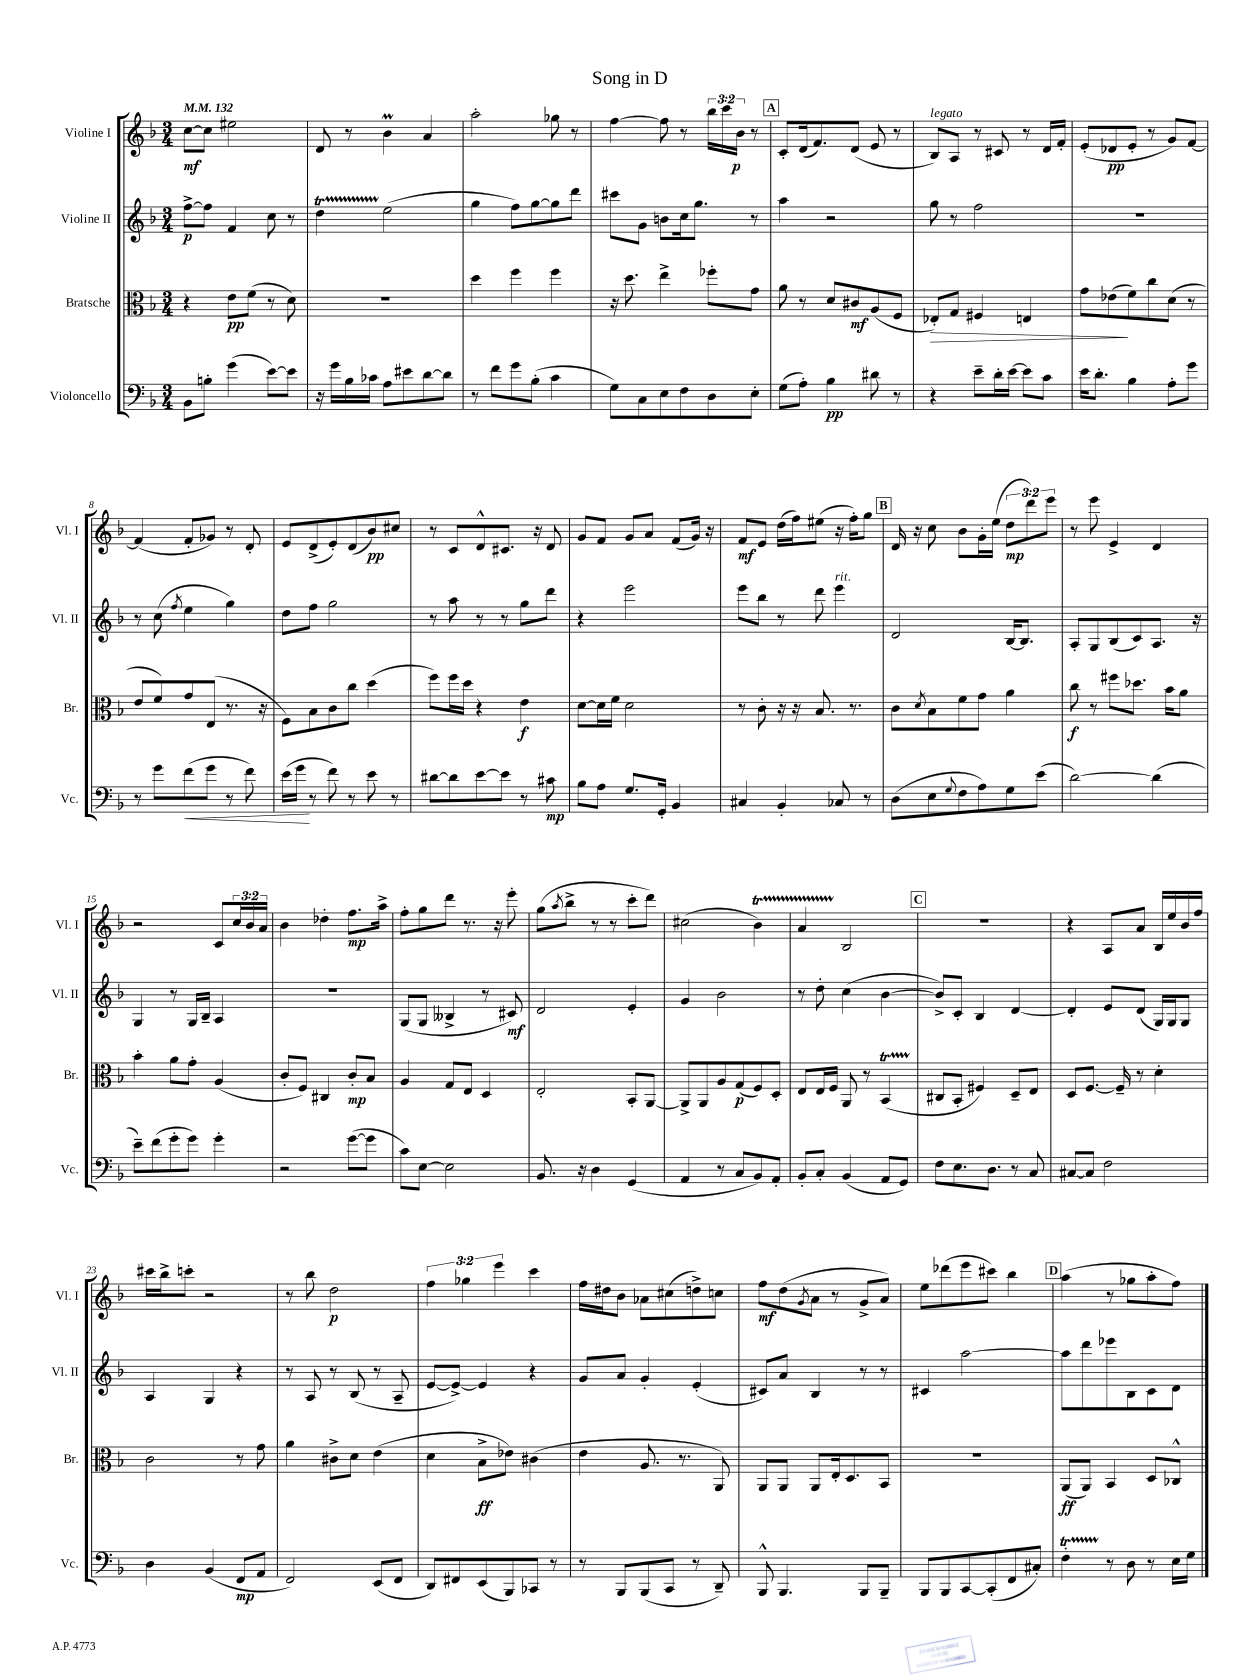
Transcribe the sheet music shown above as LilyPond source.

\header { title = "Song in D" }
<<
\new StaffGroup <<
\new Staff = "s0" \with { instrumentName = "Violine I" shortInstrumentName = "Vl. I" } {
    \clef treble \key f \major \numericTimeSignature \time 3/4 \override Staff.TupletNumber.text = #tuplet-number::calc-fraction-text \tempo 4 = 132
    c''8~\mf c''8 eis''2 |
    d'8 r8 bes'4\prall a'4 |
    a''2-. ges''8 r8 |
    f''4~ f''8 r8 \tuplet 3/2 { bes''16 c'''16 bes'16\p } r8 |
    \mark \markup { \box "A" } c'8-. d'16( f'8.) d'8( e'8 r8 |
    bes8^\markup { \italic "legato" }) a8 r8 cis'8 r8 d'16 f'16-. |
    e'8-.( des'8\pp e'8-. r8 g'8) f'8~ |
    f'4( f'8-. ges'8) r8 d'8-. |
    e'8 d'8->( e'8-.) d'8( bes'8\pp) cis''8 |
    r8 c'8 d'8-^ cis'8. r16 d'8 |
    g'8 f'8 g'8 a'8 f'8( g'16) r16 |
    f'8\mf e'8 d''16( f''16) eis''8( r16 f''16-.) g''8 |
    \mark \markup { \box "B" } d'16 r16 c''8 bes'8 g'16-. e''16( \tuplet 3/2 { d''8\mp d'''8) e'''8 } |
    r8 e'''8 e'4-> d'4 |
    r2 c'8 \tuplet 3/2 { c''16 bes'16 a'16 } |
    bes'4 des''4-. f''8.\mp a''16-> |
    f''8-. g''8 d'''8 r8. r16 e'''8-. |
    g''8( \acciaccatura { a''8 } bes''8-> r8 r8 c'''8-. d'''8) |
    cis''2( bes'4\startTrillSpan) |
    a'4 bes2\stopTrillSpan |
    \mark \markup { \box "C" } R2. |
    r4 a8 a'8 bes16 e''16 bes'16 f''16 |
    cis'''16 bes''16-> c'''8-. r2 |
    r8 bes''8 d''2\p |
    \tuplet 3/2 { f''4 ges''4 e'''4 } c'''4 |
    f''16 dis''16 bes'8 aes'8 cis''8( d''8->) c''8 |
    f''8\mf d''8( \acciaccatura { g'8 } a'8 r8 g'8-> a'8) |
    e''8 des'''8( e'''8 cis'''8) bes''4 |
    \mark \markup { \box "D" } a''4( r8 ges''8 a''8-. f''8) \bar "|." |
}
\new Staff = "s1" \with { instrumentName = "Violine II" shortInstrumentName = "Vl. II" } {
    \clef treble \key f \major \numericTimeSignature \time 3/4
    f''8~->\p f''8 f'4 c''8 r8 |
    d''4\startTrillSpan e''2\stopTrillSpan( |
    g''4 f''8) g''8~ g''8 d'''8 |
    cis'''8 g'8 b'8 c''16 g''8. r8 |
    \mark \markup { \box "A" } a''4 r2 |
    g''8 r8 f''2 |
    R2. |
    r8 c''8( \acciaccatura { f''8 } e''4 g''4) |
    d''8 f''8 g''2 |
    r8 a''8 r8 r8 g''8 d'''8 |
    r4 e'''2 |
    e'''8 bes''8 r8 d'''8 e'''4^\markup { \italic "rit." } |
    \mark \markup { \box "B" } d'2 bes16~ bes8. |
    a8-. g8 bes8( c'8) a8. r16 |
    g4 r8 g16 bes16-- a4 |
    R2. |
    g8( g8 beses4-> r8 cis'8\mf) |
    d'2 e'4-. |
    g'4 bes'2 |
    r8 d''8-. c''4( bes'4~ |
    \mark \markup { \box "C" } bes'8->) c'8-. bes4 d'4~ |
    d'4-. e'8 d'8( g16) g16 g8 |
    a4 g4 r4 |
    r8 a8 r8 bes8( r8 a8-- |
    e'8~ e'8~->) e'4 r4 |
    g'8 a'8 g'4-. e'4-.( |
    cis'8) a'8 bes4 r8 r8 |
    cis'4 a''2~ |
    \mark \markup { \box "D" } a''8 d'''8 ees'''8 bes8 c'8 d'8 \bar "|." |
}
\new Staff = "s2" \with { instrumentName = "Bratsche" shortInstrumentName = "Br." } {
    \clef alto \key f \major \numericTimeSignature \time 3/4
    r4 e'8\pp f'8( r8 d'8) |
    R2. |
    d''4 f''4 f''4 |
    r16 d''8. e''4-> fes''8-. g'8 |
    \mark \markup { \box "A" } a'8 r8 d'8 cis'8\mf a8( f8 |
    ees8-.\>) g8 fis4 e4 |
    g'8 ees'8\!( f'8) c''8 d'8( r8 |
    e'8 f'8) g'8 e8( r8. r16 |
    f8) bes8 c'8 c''8 d''4( |
    f''8) f''16 d''16 r4 e'4\f |
    d'8~ d'16 f'16 d'2 |
    r8 c'8-. r16 r16 bes8. r8. |
    \mark \markup { \box "B" } c'8 \acciaccatura { d'8 } bes8 f'8 g'8 a'4 |
    c''8\f r8 fis''8 des''8. bes'16 a'8 |
    bes'4-. a'8 g'8-. a4( |
    c'8-. f8) cis4 c'8-.\mp bes8 |
    a4 g8 e8 d4 |
    e2-. bes,8-. a,8~ |
    a,8-> a,8 a8 g8\p( f8) d8-. |
    e8 e16 f16 a,8 r8 bes,4\startTrillSpan( |
    \mark \markup { \box "C" } cis8\stopTrillSpan bes,8-. fis4) d8-- e8 |
    d8 f8.~ f16-- r8 d'4-. |
    c'2 r8 g'8 |
    a'4 cis'8-> d'8 e'4( |
    d'4 bes8->\ff ees'8) cis'4( |
    e'4 a8. r8. a,8) |
    a,8 a,8 a,8 e16-. d8. bes,8 |
    R2. |
    \mark \markup { \box "D" } a,8\ff( a,8) bes,4 d8 ces8-^ \bar "|." |
}
\new Staff = "s3" \with { instrumentName = "Violoncello" shortInstrumentName = "Vc." } {
    \clef bass \key f \major \numericTimeSignature \time 3/4
    bes,8 b8-. g'4( e'8~) e'8 |
    r16 g'16 bes16 ces'16 a8 eis'8 d'8~ d'8 |
    r8 f'8 g'8 bes8-.( c'4 |
    g8) c8 e8 f8 d8 e8-. |
    \mark \markup { \box "A" } g8( a8-.) bes4\pp dis'8 r8 |
    r4 e'8-- d'16-. e'16~ e'8 c'8 |
    e'16 d'8.-. bes4 a8-. g'8 |
    r8 g'8 f'8\<( g'8 r8 f'8) |
    e'16( g'16\! r8 f'8) r8 e'8 r8 |
    dis'8~ dis'8 e'8~ e'8 r8 cis'8\mp |
    bes8 a8 g8. g,16-. bes,4 |
    cis4 bes,4-. ces8 r8 |
    \mark \markup { \box "B" } d8( e8 \appoggiatura { g8 } f8 a8) g8 e'8( |
    d'2~) d'4( |
    e'8--) f'8( g'8-. g'8) g'4-. |
    r2 g'8~( g'8 |
    c'8) e8~ e2 |
    bes,8. r16 d4 g,4( |
    a,4 r8 c8 bes,8) a,8-. |
    bes,8-. c8-. bes,4( a,8 g,8) |
    \mark \markup { \box "C" } f8 e8. d8. r8 c8 |
    cis8~ cis8 f2 |
    d4 bes,4( f,8\mp a,8 |
    f,2) e,8( f,8 |
    d,8) fis,8 e,8( bes,,8) ces,8 r8 |
    r8 bes,,8 bes,,8( c,8 r8 d,8--) |
    bes,,8-^ bes,,4. bes,,8 bes,,8-- |
    bes,,8 bes,,8 c,8~ c,8-.( f,8 cis8-.) |
    \mark \markup { \box "D" } f4-.\startTrillSpan r8\stopTrillSpan d8 r8 e16 g16 \bar "|." |
}
>>
>>
